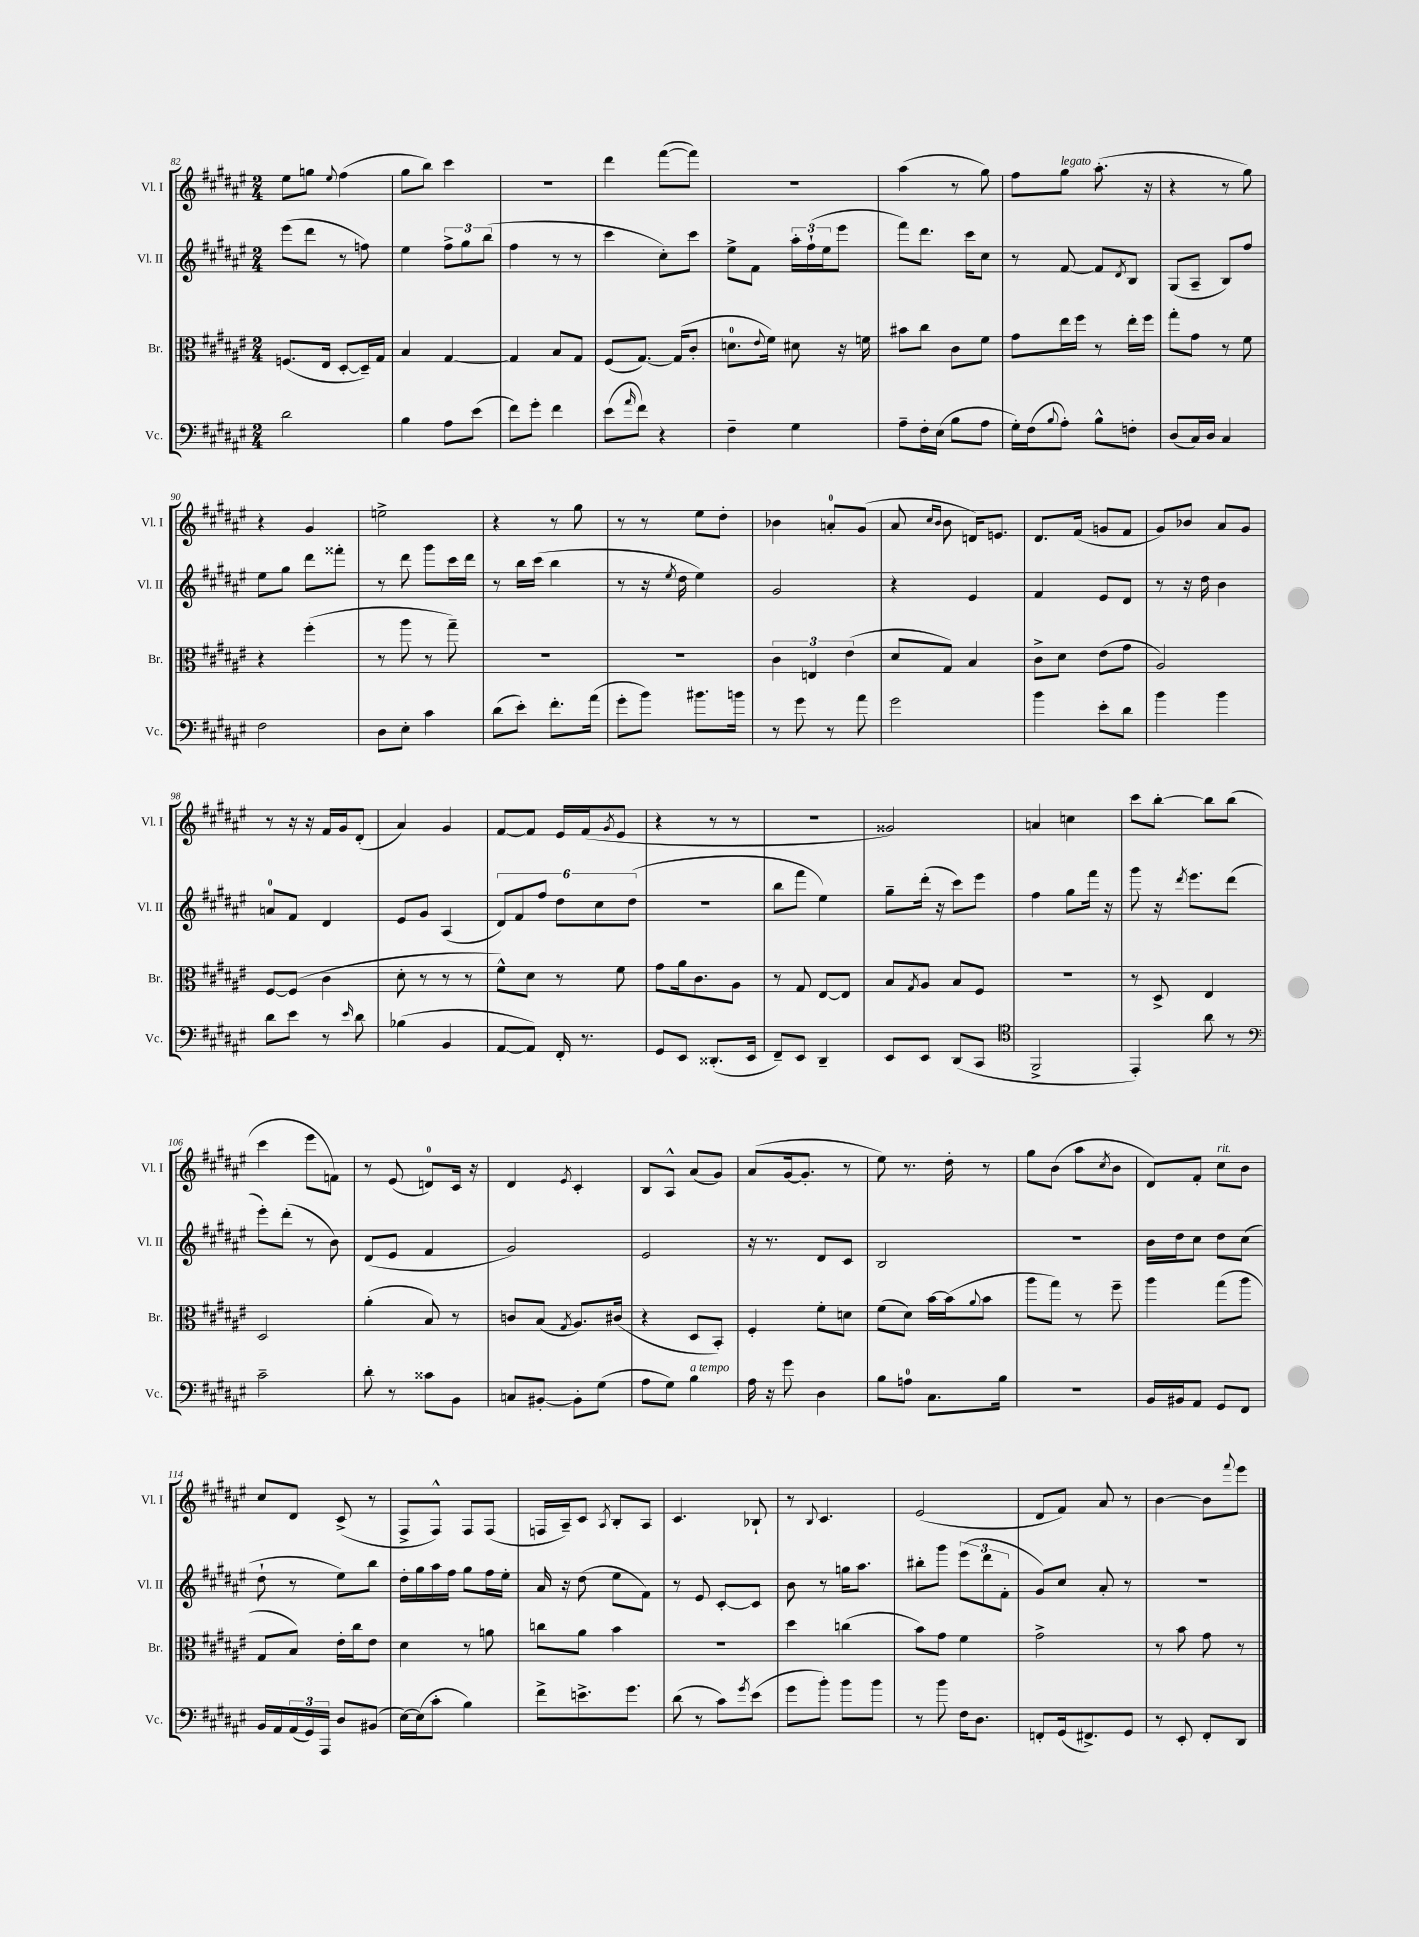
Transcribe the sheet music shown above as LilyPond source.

<<
\new StaffGroup <<
\new Staff = "s0" \with { instrumentName = "Vl. I" shortInstrumentName = "Vl. I" } {
    \clef treble \key fis \major \numericTimeSignature \time 2/4
    eis''8 g''8 \appoggiatura { eis''8 } fis''4( |
    gis''8 b''8) cis'''4 |
    R2 |
    dis'''4 fis'''8~( fis'''8) |
    R2 |
    ais''4( r8 gis''8) |
    fis''8 gis''8^\markup { \italic "legato" } ais''8.-.( r16 |
    r4 r8 gis''8) |
    r4 gis'4 |
    e''2-> |
    r4 r8 gis''8 |
    r8 r8 eis''8 dis''8-. |
    bes'4 a'8-0-. gis'8( |
    ais'8 \grace { cis''16 b'16 } b'8 d'16) e'8. |
    dis'8. fis'16( g'8 fis'8 |
    gis'8) bes'8 ais'8 gis'8 |
    r8 r16 r16 fis'16 gis'16 dis'8-.( |
    ais'4) gis'4 |
    fis'8~ fis'8 eis'16 fis'16( \acciaccatura { gis'8 } eis'8 |
    r4 r8 r8 |
    R2 |
    gisis'2) |
    a'4 c''4 |
    cis'''8 b''8~-. b''8 b''8( |
    cis'''4 eis'''8 f'8) |
    r8 eis'8( d'8-0) cis'16 r16 |
    dis'4 \acciaccatura { eis'8 } cis'4-. |
    b8 ais8-^ ais'8( gis'8) |
    ais'8( gis'16~ gis'8.-. r8 |
    eis''8) r8. dis''16-. r8 |
    gis''8 b'8( ais''8 \acciaccatura { cis''8 } b'8 |
    dis'8) fis'8-. cis''8^\markup { \italic "rit." } b'8 |
    cis''8 dis'8 cis'8->( r8 |
    fis8-> fis8-^) fis8 fis8( |
    f16 ais16--) cis'8 \acciaccatura { ais8 } b8-. ais8 |
    cis'4. bes8-! |
    r8 \appoggiatura { b8 } cis'4. |
    eis'2( |
    dis'8 fis'8) ais'8 r8 |
    b'4~ b'8 \appoggiatura { fis'''8 } eis'''8 \bar "|." |
}
\new Staff = "s1" \with { instrumentName = "Vl. II" shortInstrumentName = "Vl. II" } {
    \clef treble \key fis \major \numericTimeSignature \time 2/4
    eis'''8( dis'''8 r8 f''8) |
    eis''4 \tuplet 3/2 { fis''8-> gis''8 b''8( } |
    fis''4 r8 r8 |
    cis'''4 cis''8-.) cis'''8 |
    eis''8-> fis'8 \tuplet 3/2 { ais''16-. fis''16-!( eis''16 } eis'''8 |
    fis'''8) dis'''8. cis'''16 cis''8 |
    r8 fis'8~ fis'8 \acciaccatura { dis'8 } b8 |
    gis8( ais8-- b8) fis''8 |
    eis''8 gis''8 dis'''8 fisis'''8-. |
    r8 dis'''8 gis'''8 cis'''16 dis'''16 |
    r8 b''16 cis'''16( b''4 |
    r8 r16 \acciaccatura { eis''8 } dis''16 eis''4) |
    gis'2 |
    r4 eis'4 |
    fis'4 eis'8 dis'8 |
    r8 r16 dis''16 b'4 |
    a'8-0 fis'8 dis'4 |
    eis'8 gis'8 ais4( |
    \tuplet 6/4 { dis'8) fis'8 fis''8 dis''8 cis''8 dis''8( } |
    r2 |
    b''8 fis'''8 eis''4) |
    gis''8-- dis'''16-.( r16 cis'''8) eis'''8 |
    fis''4 gis''8 fis'''16 r16 |
    gis'''8 r16 \acciaccatura { dis'''8 } eis'''8. dis'''8( |
    eis'''8-.) dis'''8-.( r8 b'8) |
    dis'8( eis'8 fis'4 |
    gis'2) |
    eis'2 |
    r16 r8. dis'8 cis'8 |
    b2 |
    R2 |
    b'16 dis''16 cis''8 dis''8 cis''8( |
    dis''8-! r8 eis''8) b''8 |
    dis''16-. gis''16 ais''16 fis''16 gis''8 fis''16 eis''16-. |
    ais'16 r16 dis''8( eis''8 fis'8) |
    r8 eis'8 cis'8~-. cis'8 |
    b'8 r8 g''16 ais''8. |
    bis''8-. gis'''8 \tuplet 3/2 { eis'''8( dis'''8 fis'8-. } |
    gis'8) cis''8 ais'8-. r8 |
    r2 \bar "|." |
}
\new Staff = "s2" \with { instrumentName = "Br." shortInstrumentName = "Br." } {
    \clef alto \key fis \major \numericTimeSignature \time 2/4
    f8.( eis16 dis8~-. dis16--) gis16 |
    b4 gis4~ |
    gis4 b8 gis8 |
    fis8( gis8.~) gis16( cis'8-. |
    d'8.-0 \appoggiatura { eis'8 } fis'16) dis'8 r16 f'16 |
    bis'8 cis''8 cis'8 fis'8 |
    gis'8 eis''16 fis''16 r8 eis''16-. fis''16 |
    gis''8-. gis'8 r8 fis'8 |
    r4 fis''4-.( |
    r8 ais''8 r8 gis''8--) |
    R2 |
    R2 |
    \tuplet 3/2 { cis'4 e4 eis'4( } |
    dis'8 gis8) b4 |
    cis'8-> dis'8 eis'8( gis'8 |
    ais2) |
    fis8~ fis8( cis'4 |
    dis'8-. r8 r8 r8 |
    fis'8-^) dis'8 r8 fis'8 |
    gis'8 ais'16 cis'8. ais8 |
    r8 gis8 eis8~ eis8 |
    b8 \acciaccatura { gis8 } ais8 b8 fis8 |
    R2 |
    r8 dis8-> eis4 |
    dis2 |
    ais'4-.( b8) r8 |
    c'8 b8( \acciaccatura { gis8 } ais8.) cis'16( |
    r4 dis8 b,8-.) |
    fis4-. fis'8-. d'8 |
    fis'8( dis'8) b'16~ b'16( \appoggiatura { ais'8 } b'8 |
    ais''8 gis''8) r8 fis''8-- |
    ais''4 gis''8( ais''8 |
    gis8 b8) eis'16-. cis''16 eis'8 |
    dis'4 r8 a'8 |
    c''8 ais'8 b'4 |
    R2 |
    dis''4 c''4( |
    b'8) gis'8 fis'4 |
    gis'2-> |
    r8 b'8 gis'8 r8 \bar "|." |
}
\new Staff = "s3" \with { instrumentName = "Vc." shortInstrumentName = "Vc." } {
    \clef bass \key fis \major \numericTimeSignature \time 2/4
    dis'2 |
    b4 ais8 eis'8( |
    fis'8) gis'8-. fis'4 |
    eis'8( \grace { ais'16 } fis'8) r4 |
    fis4-- gis4 |
    ais8-- fis16-. eis16( b8 ais8 |
    gis16-.) fis16( \appoggiatura { b8 } ais8-.) b8-^ f8-. |
    dis8( cis16) dis16 cis4 |
    fis2 |
    dis8 eis8-. cis'4 |
    dis'8( eis'8-.) fis'8.-. ais'16( |
    gis'8-. b'8) bis'8. b'16 |
    r8 gis'8 r8 ais'8 |
    gis'2 |
    b'4 eis'8-. dis'8 |
    b'4 b'4 |
    dis'8 eis'8 r8 \grace { eis'16 } dis'8 |
    bes4( b,4 |
    ais,8~ ais,8) fis,16-. r8. |
    gis,8 eis,8 disis,8.-.( eis,16 |
    fis,8--) eis,8 dis,4-- |
    eis,8 eis,8 dis,8( cis,8 |
    \clef tenor fis,2-> |
    eis,4-.) ais'8 r8 |
    \clef bass cis'2-- |
    dis'8-. r8 cisis'8 b,8 |
    c8 bis,8~-. bis,8-. gis8( |
    ais8 gis8) b4^\markup { \italic "a tempo" } |
    ais16 r16 gis'8 dis4 |
    b8 a8-0 cis8. b16 |
    R2 |
    b,16 bis,16 ais,8 gis,8 fis,8 |
    b,16 ais,16 \tuplet 3/2 { ais,16( gis,16) ais,,16 } dis8 bis,8( |
    eis16~) eis16( cis'8-. b4) |
    fis'8-> e'8.-> gis'8. |
    dis'8( r8 cis'8) \acciaccatura { gis'8 } eis'8( |
    gis'8 b'8-.) b'8 b'8 |
    r8 b'8 fis16 dis8. |
    f,8-. gis,16( fis,8.->) gis,8 |
    r8 eis,8-. fis,8-. dis,8 \bar "|." |
}
>>
>>
\layout { \context { \Score currentBarNumber = #82 } }
